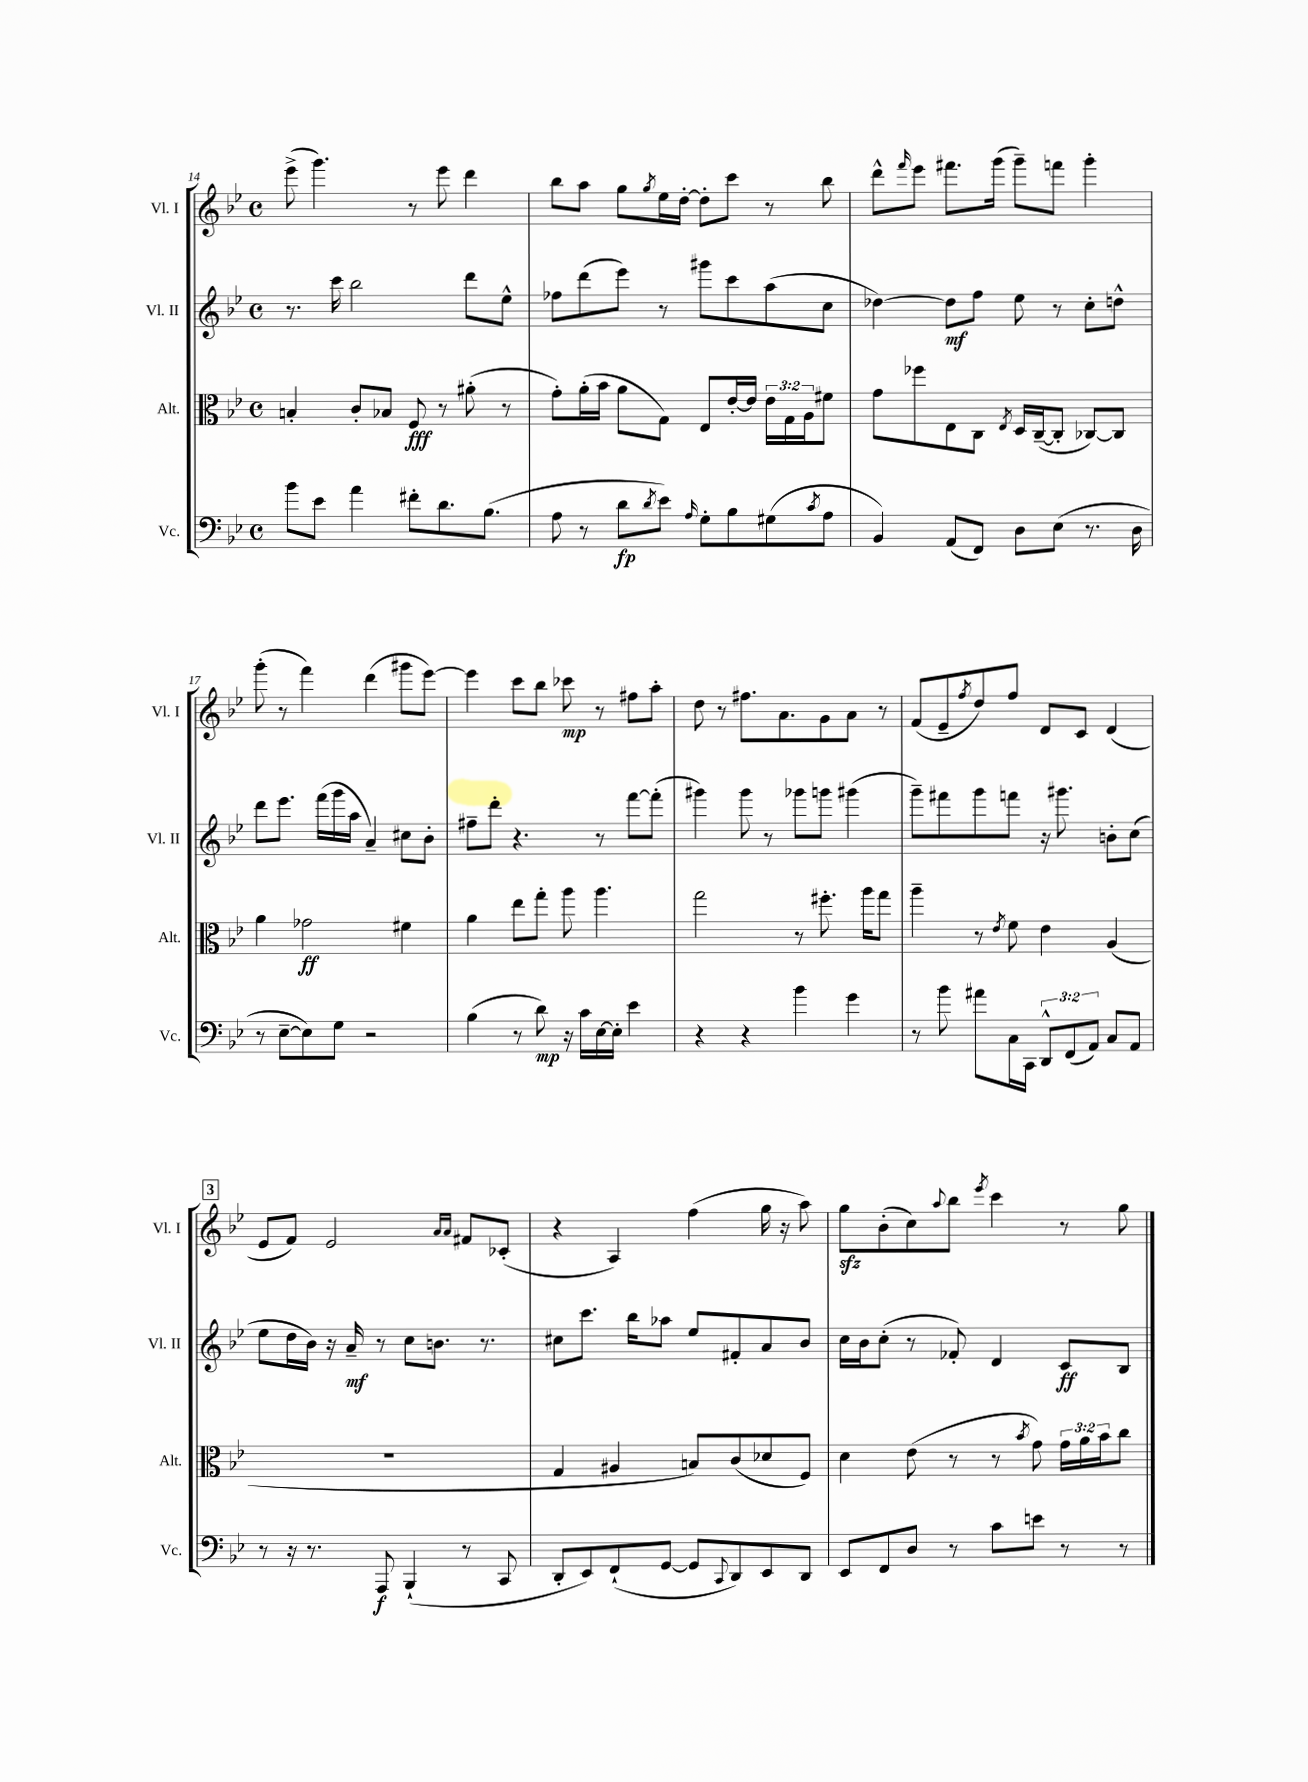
<<
\new StaffGroup <<
\new Staff = "s0" \with { instrumentName = "Vl. I" shortInstrumentName = "Vl. I" } {
    \clef treble \key bes \major \defaultTimeSignature \time 4/4
    ees'''8->( g'''4.) r8 ees'''8 d'''4 |
    bes''8 a''8 g''8 \acciaccatura { g''8 } ees''16 d''16~-. d''8-. c'''8 r8 bes''8 |
    d'''8-^ \grace { f'''16 } ees'''8 fis'''8. g'''16( g'''8--) f'''8 g'''4-. |
    g'''8-.( r8 f'''4) d'''4( gis'''8 ees'''8~) |
    ees'''4 c'''8 bes''8 ces'''8\mp r8 fis''8 a''8-. |
    d''8 r8 fis''8. a'8. g'8 a'8 r8 |
    f'8( ees'8-- \acciaccatura { f''8 } d''8) f''8 d'8 c'8 d'4( |
    \mark \markup { \box "3" } ees'8 f'8) ees'2 \grace { a'16 a'16 } fis'8 ces'8-.( |
    r4 a4) f''4( g''16 r16 a''8) |
    g''8\sfz bes'8-.( c''8) \appoggiatura { a''8 } bes''8 \acciaccatura { ees'''8 } c'''4 r8 g''8 \bar "|." |
}
\new Staff = "s1" \with { instrumentName = "Vl. II" shortInstrumentName = "Vl. II" } {
    \clef treble \key bes \major \defaultTimeSignature \time 4/4
    r8. c'''16 bes''2 d'''8 ees''8-^ |
    fes''8 d'''8( ees'''8) r8 gis'''8 c'''8 a''8( c''8 |
    des''4~) des''8\mf f''8 ees''8 r8 c''8-. d''8-^ |
    d'''8 ees'''8. f'''16( g'''16 a''16 a'4--) cis''8 bes'8-. |
    fis''8-- d'''8-. r4. r8 f'''8~ f'''8-.( |
    gis'''4) gis'''8 r8 ges'''8 g'''8 gis'''4( |
    g'''8--) fis'''8 g'''8 f'''8 r16 gis'''8. b'8-. c''8( |
    \mark \markup { \box "3" } ees''8 d''16 bes'16) r16 a'16--\mf r8 c''8 b'8. r8. |
    cis''8 c'''8. bes''16 aes''8 ees''8 fis'8-. a'8 bes'8 |
    c''16 bes'16 c''8-.( r8 fes'8-.) d'4 c'8\ff bes8 \bar "|." |
}
\new Staff = "s2" \with { instrumentName = "Alt." shortInstrumentName = "Alt." } {
    \clef alto \key bes \major \defaultTimeSignature \time 4/4 \override Staff.TupletNumber.text = #tuplet-number::calc-fraction-text
    b4-. c'8-. bes8 f8\fff r8 ais'8-.( r8 |
    g'8-.) a'16-.( bes'16 a'8 g8) ees8 ees'16~-. ees'16 \tuplet 3/2 { ees'16 g16 a16 } fis'8 |
    g'8 fes''8 ees8 c8 \acciaccatura { ees8 } d16 c16~--( c8-. ces8~) ces8 |
    a'4 ges'2\ff fis'4 |
    a'4 ees''8 g''8-. a''8 a''4. |
    g''2 r8 fis''8.-. a''16 g''8 |
    a''4-- r8 \acciaccatura { ees'8 } f'8 ees'4 a4( |
    \mark \markup { \box "3" } R1 |
    g4 ais4 b8) c'8( des'8 f8) |
    d'4 ees'8( r8 r8 \acciaccatura { bes'8 } g'8) \tuplet 3/2 { g'16 a'16 bes'16 } c''8 \bar "|." |
}
\new Staff = "s3" \with { instrumentName = "Vc." shortInstrumentName = "Vc." } {
    \clef bass \key bes \major \defaultTimeSignature \time 4/4 \override Staff.TupletNumber.text = #tuplet-number::calc-fraction-text
    bes'8 ees'8 a'4 fis'8-. d'8. bes8.( |
    a8 r8 d'8\fp \acciaccatura { d'8 } ees'8) \grace { a16 } g8-. bes8 gis8( \acciaccatura { c'8 } a8 |
    bes,4) a,8( f,8) d8 ees8( r8. d16 |
    r8 ees8~-- ees8) g8 r2 |
    bes4( r8 d'8\mp) r16 c'16 ees16~ ees16-. ees'4 |
    r4 r4 bes'4 g'4 |
    r8 bes'8 ais'8 c16 c,16 \tuplet 3/2 { d,8-^ f,8( a,8) } c8 a,8 |
    \mark \markup { \box "3" } r8 r16 r8. a,,8\f bes,,4-!( r8 c,8 |
    d,8-. ees,8) f,8-!( g,8~ g,8 \appoggiatura { c,8 } d,8) ees,8 d,8 |
    ees,8 f,8 d8 r8 c'8 e'8 r8 r8 \bar "|." |
}
>>
>>
\layout { \context { \Score currentBarNumber = #14 } }
